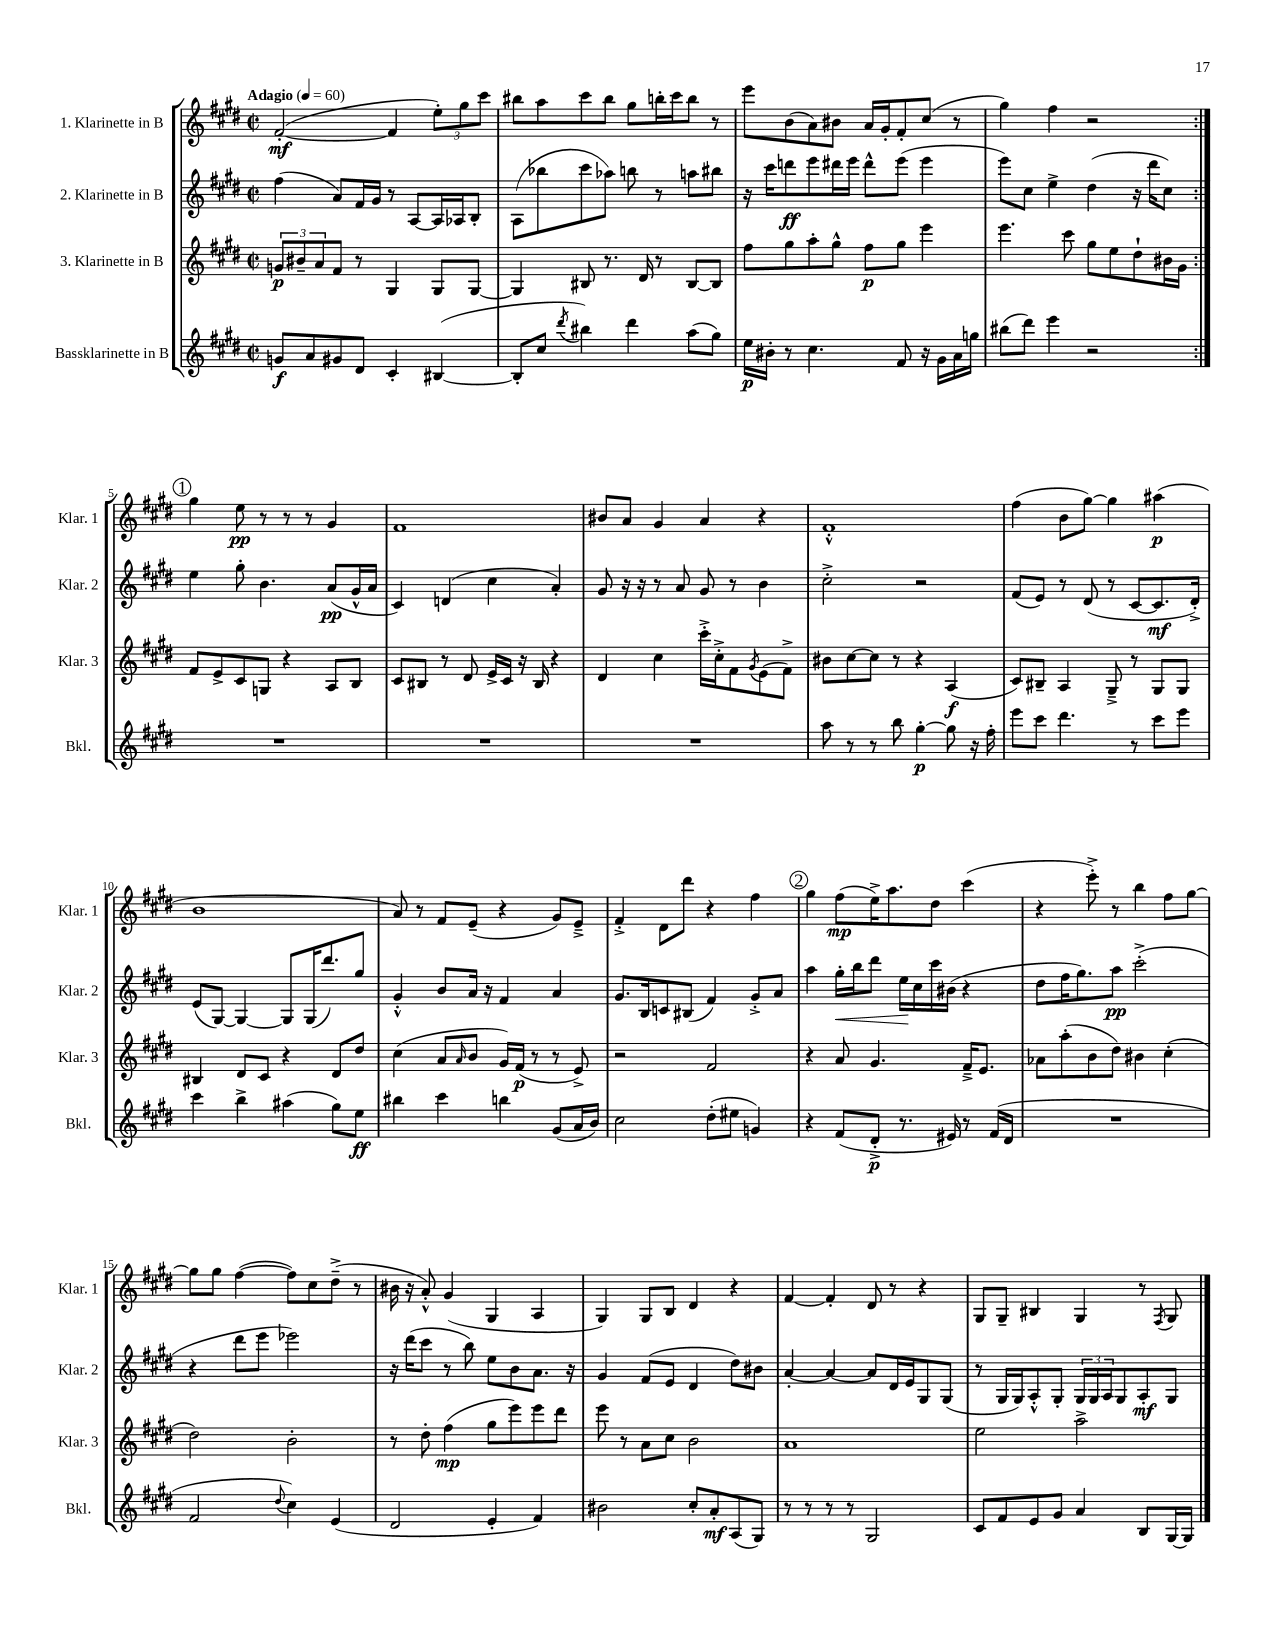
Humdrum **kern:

**kern	**kern	**kern	**kern
*staff4	*staff3	*staff2	*staff1
*clefG2	*clefG2	*clefG2	*clefG2
*k[f#c#g#d#]	*k[f#c#g#d#]	*k[f#c#g#d#]	*k[f#c#g#d#]
*M2/2	*M2/2	*M2/2	*M2/2
*met(c|)	*met(c|)	*met(c|)	*met(c|)
*MM60	*MM60	*MM60	*MM60
8g/L	12g/L	(4ff#\	([2f#'/
.	12b#~/	.	.
8a/	.	.	.
.	12a/	.	.
8g#/	8f#/J	8a/L)	.
8d#/J	8r	16f#/L	.
.	.	16g#/JJ	.
4c#'/	4G#/	8r	4f#/]
.	.	[8A/L	.
([4B#/	8G#/L	16A/]L	12ee'\L)
.	.	16A-/J	.
.	.	.	12gg#\
.	[8G#/J	8B'/J	.
.	.	.	12ccc#\J
=	=	=	=
8B#'/]L	4G#/]	(8A\L	8bb#\L
8cc#/J	.	8bb-\	8aa\
8qddd#/	.	.	.
4bb#\)	8B#/	8ccc#\	8ccc#\
.	8.r	8aa-\J)	8bb#\J
4ddd#\	.	8bb\	8gg#\L
.	16d#/	.	.
.	8r	8r	16bb'\L
.	.	.	16ccc#\J
(8aa\L	[8B#/L	8aa\L	8bb\J
8gg#\J)	8B#/]J	8bb#\J	8r
=	=	=	=
16ee\LL	8ff#\L	16r	8eee\L
16b#'\JJ	.	16ccc#\LK	.
8r	8gg#\	8ddd\	(8b\
4.cc#\	8aa'\	8eee\	8a\)
.	8gg#^^\J	16ddd#\L	8b#\J
.	.	16eee\JJ	.
.	8ff#\L	8ddd#^^\L	16a/LL
.	.	.	16g#'/J
8f#/	8gg#\J	(8eee\J	8f#'/
16r	4eee\	4eee\	(8cc#/J
16g#\LL	.	.	.
16a\	.	.	8r
16gg\JJ	.	.	.
=	=	=	=
(8bb#\L	4.eee\	8eee\L)	4gg#\)
8ddd#\J)	.	8cc#\J	.
4eee\	.	4ee^\	4ff#\
.	8ccc#\	.	.
2r	8gg#\L	(4dd#\	2r
.	8ee\	.	.
.	8dd#`\	16r	.
.	.	16ddd#\LK	.
.	16b#\L	8cc#\J)	.
.	16g#\JJ	.	.
=:|!	=:|!	=:|!	=:|!
1r	8f#/L	4ee\	4gg#\
.	8e^/	.	.
.	8c#/	8gg#'\	8ee\
.	8G/J	4.b\	8r
.	4r	.	8r
.	.	.	8r
.	8A/L	(8a/L	4g#/
.	8B/J	16g#^^/L	.
.	.	16a/JJ	.
=	=	=	=
1r	8c#/L	4c#/)	1f#
.	8B#/J	.	.
.	8r	(4d/	.
.	8d#/	.	.
.	16e^/LL	4cc#\	.
.	16c#/JJ	.	.
.	16r	.	.
.	16B#/	.	.
.	4r	4a'/)	.
=	=	=	=
1r	4d#/	8g#/	8b#/L
.	.	16r	8a/J
.	.	16r	.
.	4cc#\	8r	4g#/
.	.	8a/	.
.	16ccc#'^\LL	8g#/	4a/
.	16cc#'^\J	.	.
.	8f#\	8r	.
.	8qg#/	.	.
.	(8e\	4b\	4r
.	8f#^\J)	.	.
=	=	=	=
8aa\	8b#\L	2cc#'^\	1f#'^^
8r	[8cc#\	.	.
8r	8cc#\]J	.	.
8bb\	8r	.	.
[4gg#'\	4r	2r	.
8gg#\]	(4A/	.	.
16r	.	.	.
16ff#'\	.	.	.
=	=	=	=
8eee\L	8c#/L)	(8f#/L	(4ff#\
8ccc#\J	8B#~/J	8e/J)	.
4.ddd#\	4A/	8r	8b\L
.	.	(8d#/	[8gg#\J)
.	8G#~^/	8r	4gg#\]
8r	8r	[8c#/L	.
8ccc#\L	8G#/L	8.c#/]	(4aa#\
8eee\J	8G#/J	.	.
.	.	16d#'^/Jk)	.
=	=	=	=
4ccc#\	4B#/	(8e/L	1b
.	.	[8G#/J)	.
4bb^\	8d#/L	4G#/_	.
.	8c#/J	.	.
(4aa#\	4r	8G#/]L	.
.	.	(16G#/K	.
.	.	8.ddd#/)	.
8gg#\L)	8d#/L	.	.
8ee\J	8dd#/J	8gg#/J	.
=	=	=	=
4bb#\	(4cc#\	4g#'^^/	8a/)
.	.	.	8r
4ccc#\	8a/L	8b/L	8f#/L
.	16qqa/	.	.
.	8b/J	16a/Jk	(8e~/J
.	.	16r	.
4bb\	16g#/LL)	4f#/	4r
.	(16f#/JJ	.	.
.	8r	.	.
(8g#/L	8r	4a/	8g#/L)
16a/L	8e^/)	.	8e~^/J
16b/JJ)	.	.	.
=	=	=	=
2cc#\	2r	8.g#/L	4f#'^/
.	.	16B/k	.
.	.	8c/	8d#\L
.	.	(8B#/J	8ddd#\J
(8dd#'\L	2f#/	4f#/)	4r
8ee#\J	.	.	.
4g/)	.	8g#'^/L	4ff#\
.	.	8a/J	.
=	=	=	=
4r	4r	4aa\	4gg#\
(8f#/L	8a/	16gg#'\LL	(8ff#\L
.	.	16bb\J	.
8d#'^/J	4.g#/	8ddd#\J	16ee^\K)
.	.	.	8.aa\
8.r	.	16ee\LL	.
.	.	16cc#\	.
.	.	16ccc#\	8dd#\J
16e#/)	.	(16b#\JJ	.
8r	16f#~^/LK	4r	(4ccc#\
.	8.e/J	.	.
(16f#/LL	.	.	.
16d#/JJ	.	.	.
=	=	=	=
1r	8a-\L	8dd#\L	4r
.	(8aa'\	16ff#\K	.
.	.	8.gg#\)	.
.	8b\	.	8eee'^\)
.	8dd#\J)	8aa\J	8r
.	4b#\	(2ccc#'^\	4bb\
.	(4cc#'\	.	8ff#\L
.	.	.	[8gg#\J
=	=	=	=
2f#/	2dd#\)	4r	8gg#\]L
.	.	.	8gg#\J
.	.	8ddd#\L	([4ff#\
.	.	8eee\J	.
8qqdd#/	.	.	.
4cc#\)	2b'\	2eee-\)	8ff#\]L)
.	.	.	8cc#\
(4e/	.	.	(8dd#~^\J
.	.	.	8r
=	=	=	=
2d#/	8r	16r	16b#\
.	.	(16ddd#\LK	16r
.	8dd#'\	8ccc#\J	8a'^^/)
.	(4ff#\	8r	(4g#/
.	.	8bb\)	.
4e'/	8gg#\L	8ee\L	4G#/
.	8eee\)	8b\	.
4f#/)	8eee\	8.a\J	4A/
.	8ddd#\J	.	.
.	.	16r	.
=	=	=	=
2b#\	8eee\	4g#/	4G#/)
.	8r	.	.
.	8a\L	(8f#/L	8G#/L
.	8cc#\J	8e/J	8B/J
8cc#'/L	2b\	4d#/	4d#/
8a'/	.	.	.
(8A/	.	8dd#\L)	4r
8G#/J)	.	8b#\J	.
=	=	=	=
8r	1a	[4a'/	[4f#/
8r	.	.	.
8r	.	4a/_	4f#'/]
8r	.	.	.
2G#/	.	8a/]L	8d#/
.	.	16d#/L	8r
.	.	16e/J	.
.	.	8G#/	4r
.	.	(8G#/J	.
=	=	=	=
8c#/L	2ee\	8r	8G#/L
8f#/	.	16G#/LL	8G#~/J
.	.	16G#/J)	.
8e/	.	8A'^^/	4B#/
8g#/J	.	8G#'/J	.
4a/	2aa^\	24G#/LL	4G#/
.	.	24G#/	.
.	.	24A/J	.
.	.	8G#/	.
8B/L	.	8A'/	8r
.	.	.	8qF#/
[16G#/L	.	8G#/J	8G#/
16G#/]JJ	.	.	.
==	==	==	==
*-	*-	*-	*-
